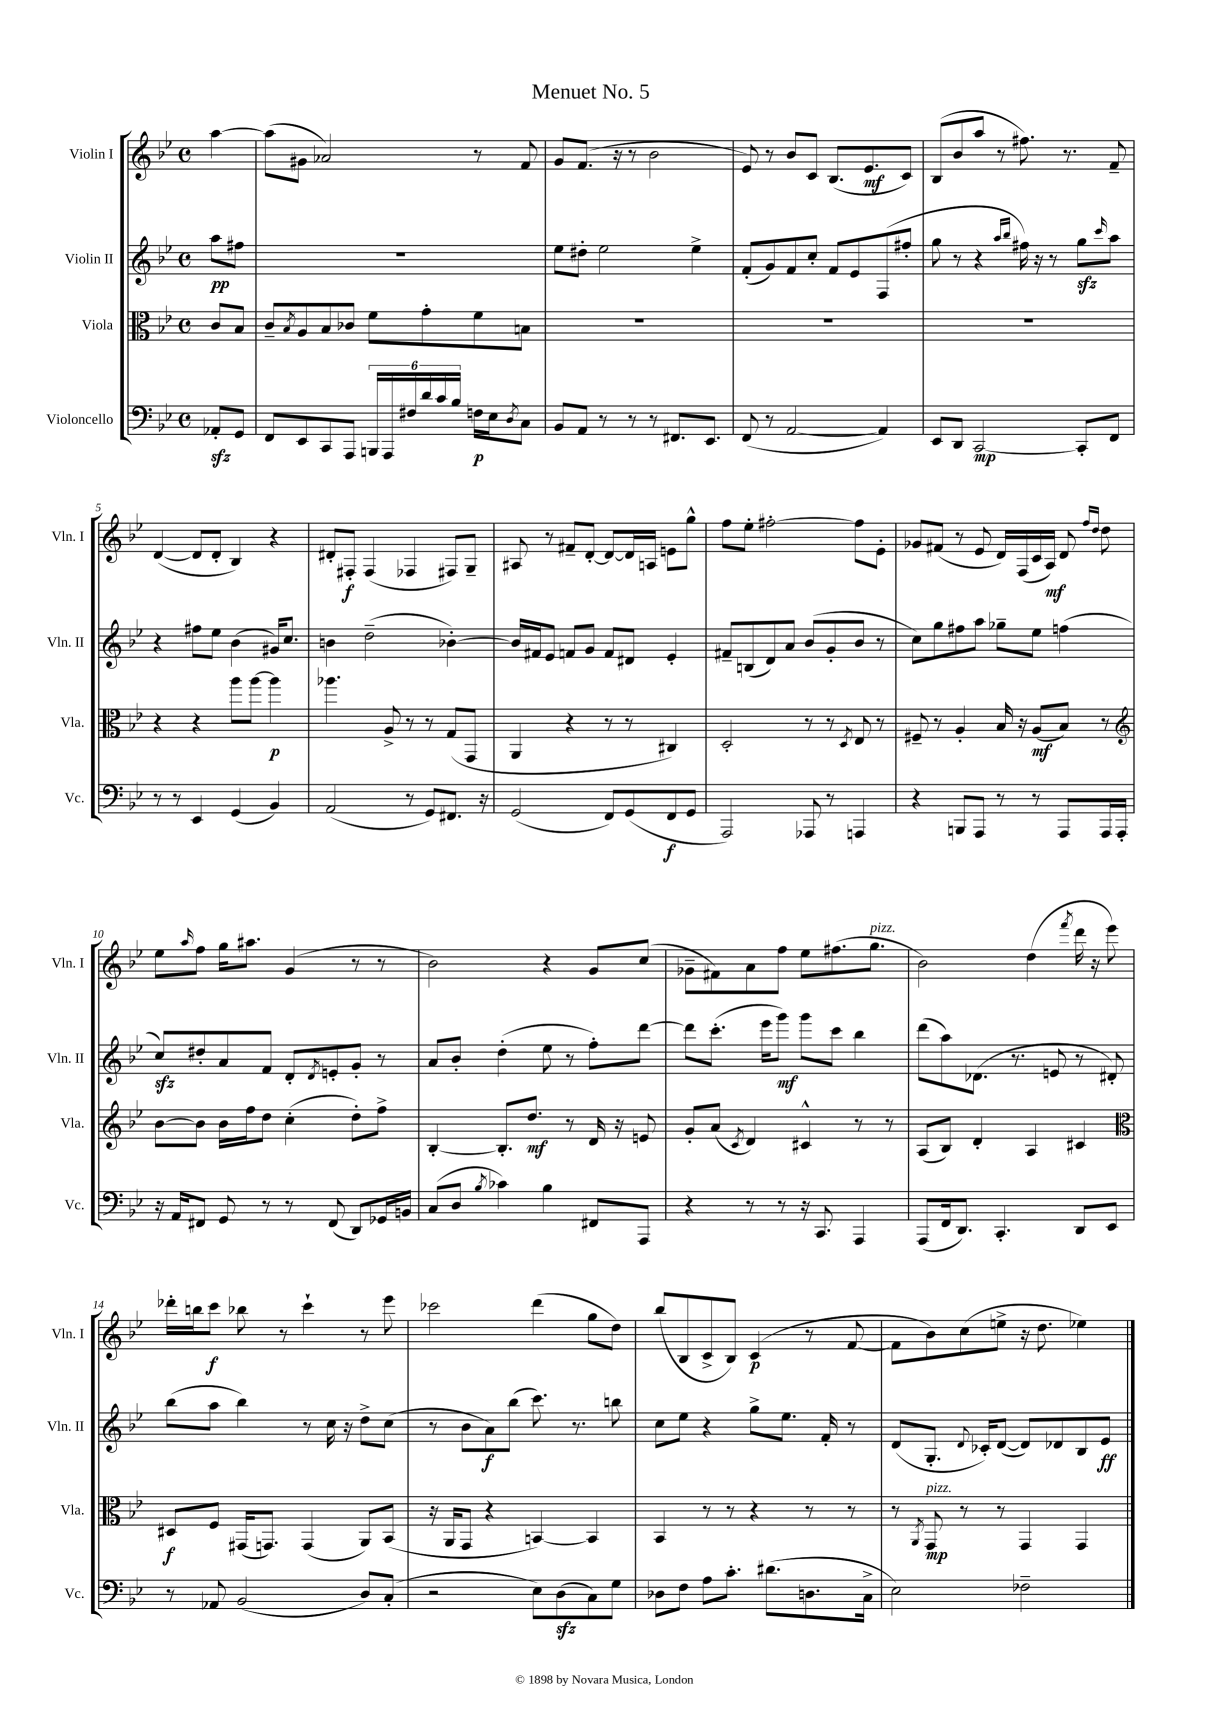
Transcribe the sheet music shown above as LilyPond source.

\header { title = "Menuet No. 5" }
<<
\new StaffGroup <<
\new Staff = "s0" \with { instrumentName = "Violin I" shortInstrumentName = "Vln. I" } {
    \clef treble \key bes \major \defaultTimeSignature \time 4/4 \partial 4
    a''4~ |
    a''8( gis'8 aes'2) r8 f'8 |
    g'8 f'8.( r16 r8 bes'2 |
    ees'8) r8 bes'8 c'8 bes8.( ees'8.\mf c'8) |
    bes8( bes'8 a''8 r8 fis''8.) r8. f'8-- |
    d'4~( d'8 d'8-. bes4) r4 |
    dis'8-. fis8-.\f fis4( fes4 fis8) g8-- |
    ais8 r8 fis'8-- d'8~-. d'8~ d'16 a16 e'8 g''8-^ |
    f''8 ees''8-. fis''2~-. fis''8 ees'8-. |
    ges'8 fis'8( r8 ees'8 d'16) f16( c'16 a16\mf) d'8 \grace { f''16 d''16 } d''8 |
    ees''8 \grace { a''16 } f''8 g''16 ais''8. g'4( r8 r8 |
    bes'2) r4 g'8 c''8( |
    ges'8-- fis'8) a'8 f''8 ees''8 fis''8.( g''8.^\markup { \italic "pizz." } |
    bes'2) d''4( \acciaccatura { f'''8 } d'''16 r16 ees'''8) |
    des'''16-. b''16 c'''8\f bes''8 r8 c'''4-! r8 ees'''8 |
    ces'''2 d'''4( g''8 d''8) |
    bes''8( bes8 c'8-> bes8) c'4\p( r8 f'8~ |
    f'8 bes'8) c''8( e''8-> r16 d''8. ees''4) \bar "|." |
}
\new Staff = "s1" \with { instrumentName = "Violin II" shortInstrumentName = "Vln. II" } {
    \clef treble \key bes \major \defaultTimeSignature \time 4/4 \partial 4
    a''8\pp fis''8 |
    R1 |
    ees''8 dis''8-. ees''2 ees''4-> |
    f'8-.( g'8) f'8 c''8-. f'8 ees'8 f8( fis''8-. |
    g''8 r8 r4 \grace { a''16 bes''16 } fis''16) r16 r8 g''8\sfz \grace { c'''16 } a''8 |
    r4 fis''8 ees''8 bes'4( gis'16) c''8. |
    b'4 d''2--( bes'4~-.) |
    bes'16 fis'16 ees'8 f'8 g'8 f'8 dis'8 ees'4-. |
    fis'8-- b8( d'8) a'8 bes'8( g'8-. bes'8 r8 |
    c''8) g''8 fis''8 a''8 ges''8-- ees''8 f''4( |
    c''8\sfz) dis''8-. a'8 f'8 d'8-. \acciaccatura { d'8 } e'8-. g'8-. r8 |
    a'8 bes'8-. d''4-.( ees''8 r8 f''8-.) d'''8~ |
    d'''8 c'''8.-.( ees'''16 g'''8\mf) g'''8 c'''8 bes''4 |
    d'''8( a''8) des'8.( r8. e'8 r8 dis'8-.) |
    bes''8( a''8 bes''4) r8 c''16 r16 d''8-> c''8( |
    r8 bes'8 a'8\f) bes''8( c'''8.) r8. b''8 |
    c''8 ees''8 r4 g''8-> ees''8. f'16-. r8 |
    d'8( g8.-. \appoggiatura { d'8 } ces'16-.) d'8~( d'8) des'8 bes8 ees'8\ff \bar "|." |
}
\new Staff = "s2" \with { instrumentName = "Viola" shortInstrumentName = "Vla." } {
    \clef alto \key bes \major \defaultTimeSignature \time 4/4 \partial 4
    c'8 bes8 |
    c'8-- \acciaccatura { bes8 } a8 bes8 ces'8 f'8 g'8-. f'8 b8 |
    R1 |
    R1 |
    R1 |
    r4 r4 a''8 a''8~ a''4\p |
    aes''4. a8-> r8 r8 g8( g,8 |
    a,4 r4 r8 r8 cis4) |
    d2-. r8 r8 \acciaccatura { d8 } ees8 r8 |
    fis8-- r8 a4-. bes16 r16 a8\mf( bes8) r8 |
    \clef treble bes'8~ bes'8 bes'16 f''16 d''8 c''4-.( d''8-.) f''8-> |
    bes4~-. bes8.-. d''8.\mf r8 d'16 r16 e'8 |
    g'8-. a'8( \acciaccatura { c'8 } d'4) cis'4-^ r8 r8 |
    a8( bes8) d'4-. a4 cis'4 |
    \clef alto dis8\f f8 gis,16( g,8.) g,4( a,8) bes,8( |
    r16 a,16 g,8 r4 b,4~) b,4 |
    bes,4 r8 r8 r4 r8 r8 |
    r8 \acciaccatura { a,8 } g,8\mp^\markup { \italic "pizz." } r8 r8 g,4 g,4 \bar "|." |
}
\new Staff = "s3" \with { instrumentName = "Violoncello" shortInstrumentName = "Vc." } {
    \clef bass \key bes \major \defaultTimeSignature \time 4/4 \partial 4
    aes,8-.\sfz g,8 |
    f,8 ees,8 c,8 a,,8 \tuplet 6/4 { b,,16 a,,16 fis16 d'16 c'16 bes16 } f16\p ees16 \acciaccatura { d8 } c8 |
    bes,8 a,8 r8 r8 r8 fis,8. ees,8. |
    f,8( r8 a,2~ a,4) |
    ees,8 d,8 c,2~\mp c,8-. f,8 |
    r8 r8 ees,4 g,4( bes,4) |
    a,2( r8 g,8) fis,8. r16 |
    g,2( f,8) g,8( f,8\f g,8 |
    a,,2) aes,,8 r8 a,,4 |
    r4 b,,8 a,,8 r8 r8 a,,8 a,,16 a,,16-. |
    r16 a,16 fis,8 g,8 r8 r8 fis,8( d,8) ges,16 b,16 |
    c8( d8 \acciaccatura { bes8 } ces'4) bes4 fis,8 a,,8 |
    r4 r8 r8 r16 c,8. a,,4 |
    a,,8( f,16 d,8.) c,4.-. d,8 ees,8 |
    r8 aes,8 bes,2( d8) c8-.( |
    r2 ees8) d8\sfz( c8) g8 |
    des8 f8 a8 c'8.-. dis'8.( d8. c16-> |
    ees2) fes2-- \bar "|." |
}
>>
>>
